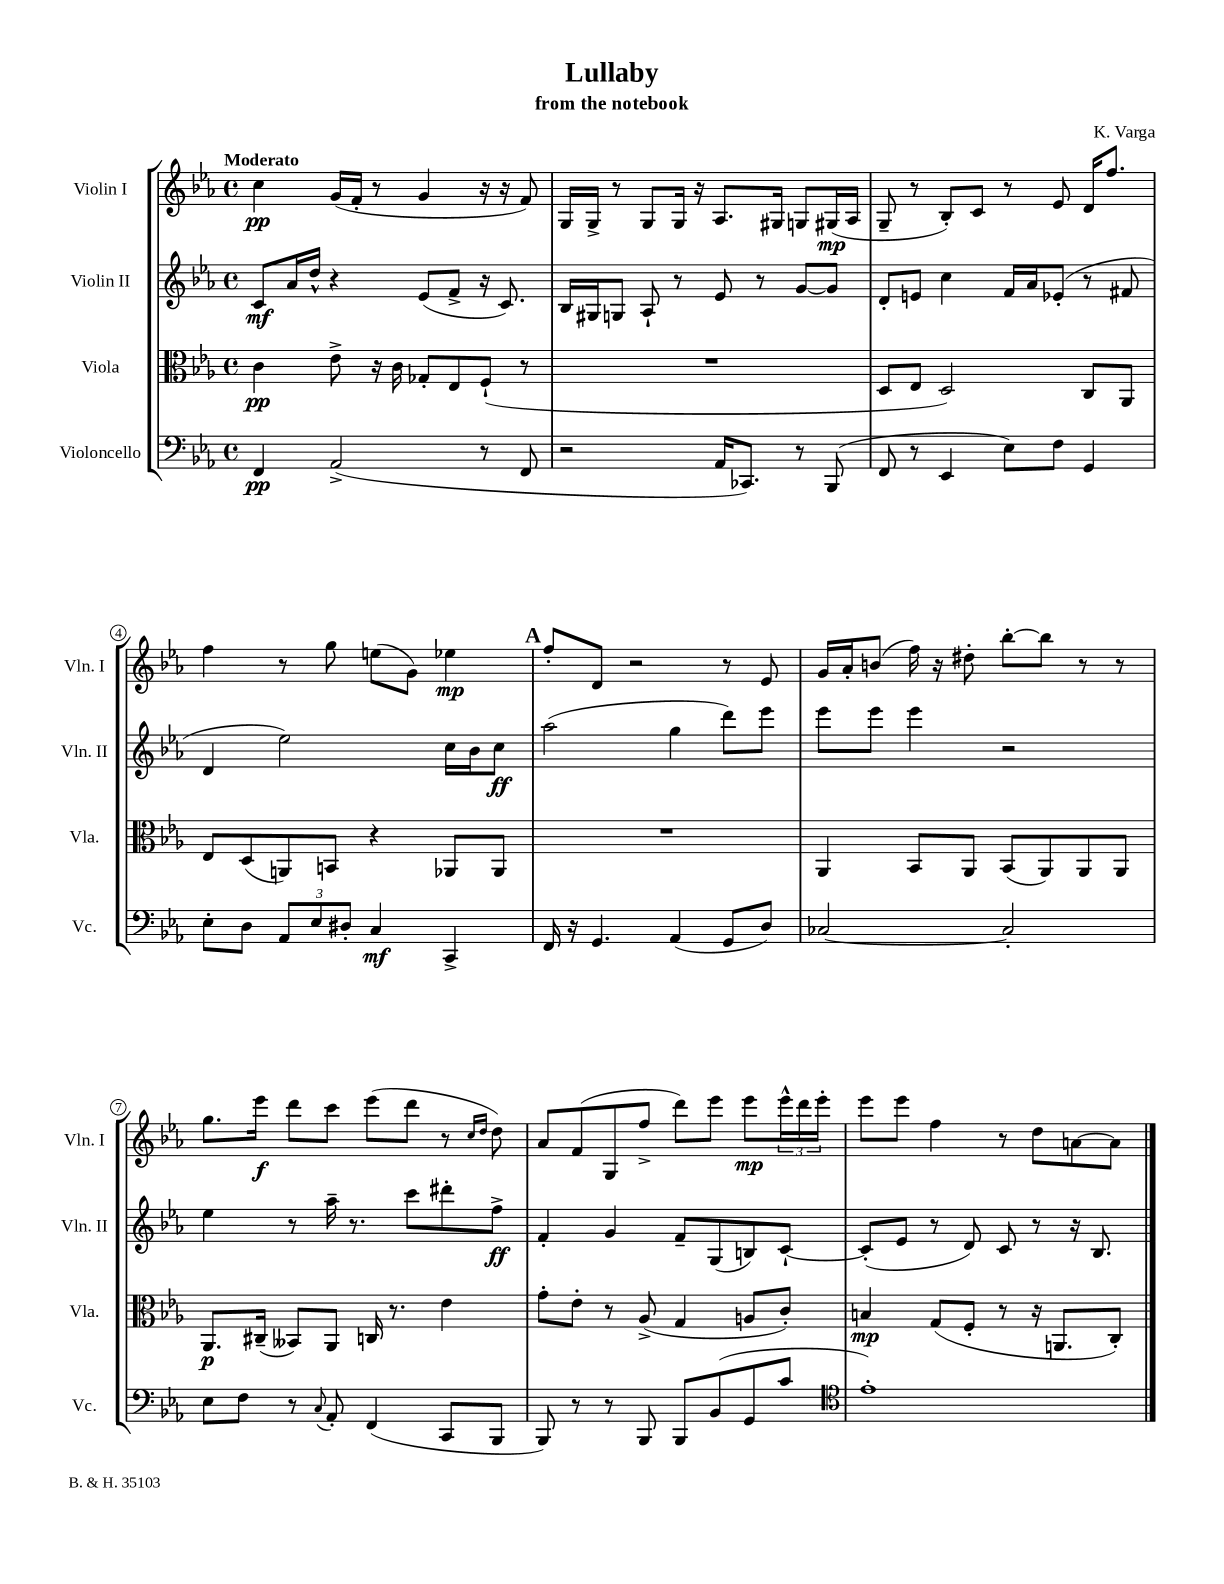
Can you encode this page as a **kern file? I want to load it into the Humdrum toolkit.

**kern	**kern	**kern	**kern
*staff4	*staff3	*staff2	*staff1
*clefF4	*clefC3	*clefG2	*clefG2
*k[b-e-a-]	*k[b-e-a-]	*k[b-e-a-]	*k[b-e-a-]
*M4/4	*M4/4	*M4/4	*M4/4
*met(c)	*met(c)	*met(c)	*met(c)
4FF	4c	8c	4cc
.	.	16a-	.
.	.	16dd^^	.
(2AA-^	8e-^	4r	(16g
.	.	.	16f'
.	16r	.	8r
.	16c	.	.
.	8G-'	(8e-	4g
.	8E-	8f^	.
8r	(8F`	16r	16r
.	.	8.c)	16r
8FF	8r	.	8f)
=	=	=	=
2r	1r	16B-	16G
.	.	16G#	16G^
.	.	8G	8r
.	.	8A-`	8G
.	.	8r	16G
.	.	.	16r
16AA-	.	8e-	8.A-
8.CC-)	.	.	.
.	.	8r	.
.	.	.	16G#
8r	.	[8g	8G
(8BBB-	.	8g]	(16G#
.	.	.	16A-
=	=	=	=
8FF	8D	8d'	8G~
8r	8E-	8e	8r
4EE-	2D)	4cc	8B-')
.	.	.	8c
8E-)	.	16f	8r
.	.	16a-	.
8F	.	(8e-'	8e-
4GG	8C	8r	16d
.	.	.	8.ff
.	8AA-	8f#	.
=	=	=	=
8E-'	8E-	4d	4ff
8D	(8D	.	.
12AA-	8AA)	2ee-)	8r
12E-	.	.	.
.	8BB	.	8gg
12D#'	.	.	.
4C	4r	.	(8ee
.	.	.	8g)
4CC^	8AA-	16cc	4ee-
.	.	16b-	.
.	8AA-	8cc	.
=	=	=	=
16FF	1r	(2aa-	8ff'
16r	.	.	.
4.GG	.	.	8d
.	.	.	2r
(4AA-	.	4gg	.
8GG	.	8ddd)	8r
8D)	.	8eee-	8e-
=	=	=	=
[2C-	4AA-	8eee-	16g
.	.	.	16a-'
.	.	8eee-	(8b
.	8BB-	4eee-	16ff)
.	.	.	16r
.	8AA-	.	8dd#'
2C-']	(8BB-	2r	[8bb-'
.	8AA-)	.	8bb-]
.	8AA-	.	8r
.	8AA-	.	8r
=	=	=	=
8E-	8.AA-	4ee-	8.gg
8F	.	.	.
.	(16C#~	.	16eee-
8r	8BB--)	8r	8ddd
8qqC	.	.	.
8AA-'	8AA-	16aa-~	8ccc
.	.	8.r	.
(4FF	16C	.	(8eee-
.	8.r	.	.
.	.	8ccc	8ddd
8CC	4e-	8ddd#'	8r
.	.	.	16qqcc
.	.	.	16qqdd
8BBB-	.	8ff^	8dd)
=	=	=	=
8BBB-)	8g'	4f'	8a-
8r	8e-'	.	(8f
8r	8r	4g	8G
8BBB-	(8A-^	.	8ff^
8BBB-	4G	8f~	8ddd)
(8BB-	.	(8G	8eee-
8GG	8A	8B)	8eee-
8c	8c')	[8c`	24eee-^^
.	.	.	24ddd
.	.	.	24eee-'
=	=	=	=
*clefC4	*	*	*
1e-')	4B	(8c']	8eee-
.	.	8e-	8eee-
.	(8G	8r	4ff
.	8F'	8d)	.
.	8r	8c	8r
.	16r	8r	8dd
.	8.AA	.	.
.	.	16r	[8a
.	.	8.B-	.
.	8C')	.	8a]
==	==	==	==
*-	*-	*-	*-
